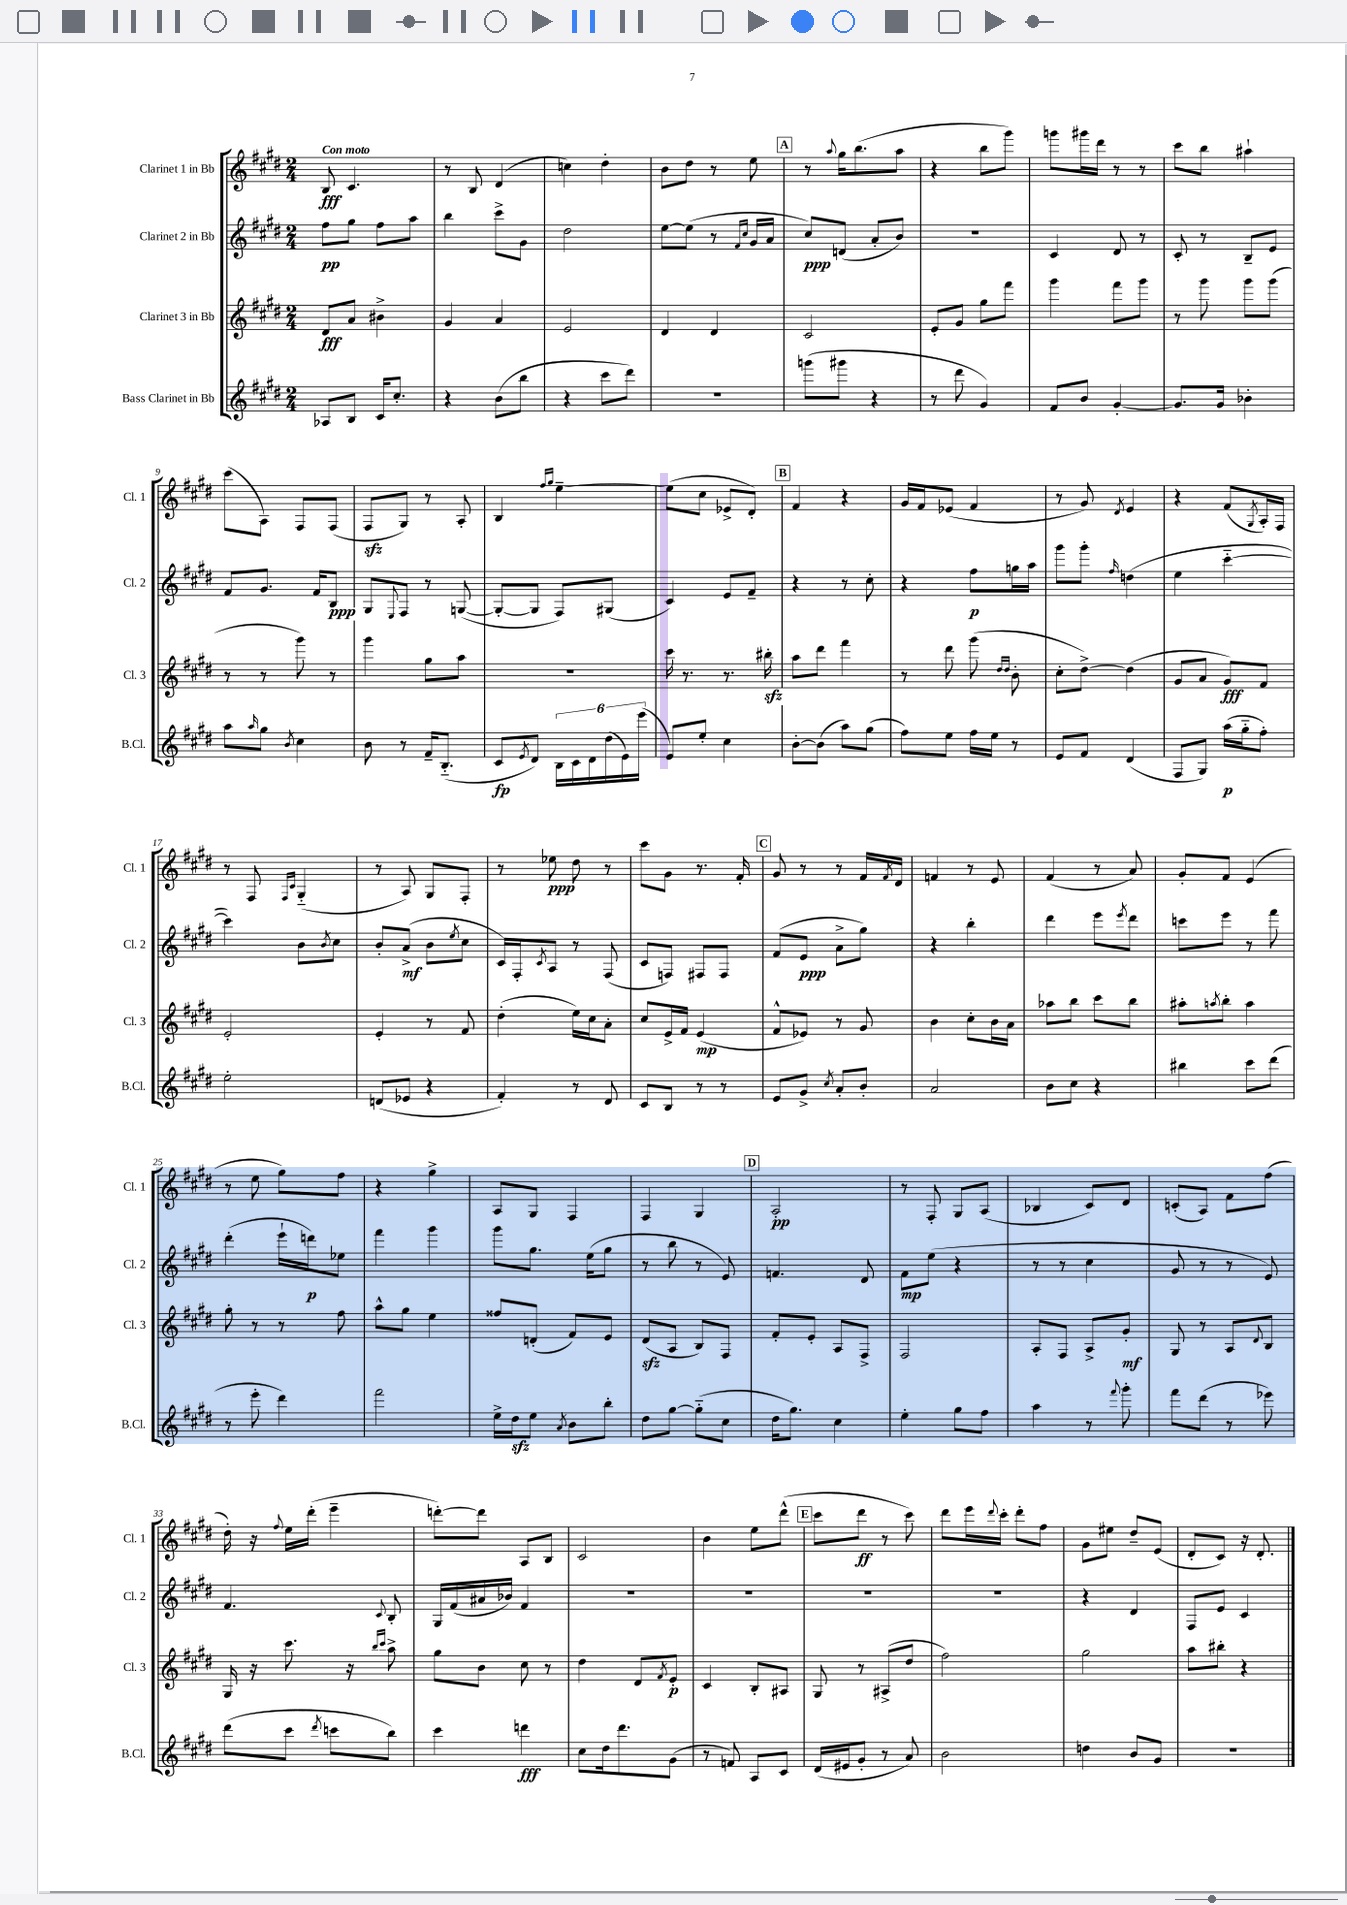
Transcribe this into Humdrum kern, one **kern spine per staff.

**kern	**kern	**kern	**kern
*staff4	*staff3	*staff2	*staff1
*clefG2	*clefG2	*clefG2	*clefG2
*k[f#c#g#d#]	*k[f#c#g#d#]	*k[f#c#g#d#]	*k[f#c#g#d#]
*M2/4	*M2/4	*M2/4	*M2/4
8A-/L	8d#/L	8ff#\L	8B/
8B/J	8a/J	8gg#\J	4.c#/
16c#/LK	4b#^\	8ff#\L	.
8.cc#'/J	.	.	.
.	.	8aa\J	.
=	=	=	=
4r	4g#/	4bb\	8r
.	.	.	8B/
(8b\L	4a/	8ccc#^\L	(4d#/
8bb\J	.	8g#\J	.
=	=	=	=
4r	2e/	2dd#\	4cc\)
8ccc#\L	.	.	4dd#'\
8ddd#\J)	.	.	.
=	=	=	=
2r	4d#/	[8ee\L	8b\L
.	.	(8ee\]J	8dd#\J
.	4d#/	8r	8r
.	.	16qqf#/LL	.
.	.	16qqcc#/JJ	.
.	.	16g#/LL	8ee\
.	.	16a/JJ	.
=	=	=	=
(8ggg\L	2c#/	8cc#/L)	8r
.	.	.	8qqaa/
8ggg#\J	.	(8d/J	16gg#\LK
.	.	.	(8.bb\
4r	.	8a'/L	.
.	.	8b/J)	8aa\J
=	=	=	=
8r	8e'/L	2r	4r
8ddd#\	8g#/J	.	.
4g#/)	8gg#\L	.	8bb\L
.	8fff#\J	.	8ggg#\J)
=	=	=	=
8f#/L	4ggg#\	4c#/	8ggg\L
8b/J	.	.	16ggg#\L
.	.	.	16ddd#\JJ
[4g#'/	8fff#\L	8d#/	8r
.	8ggg#\J	8r	8r
=	=	=	=
8.g#/]L	8r	8c#'/	8ccc#\L
.	8ggg#\	8r	8bb\J
16g#/Jk	.	.	.
4b-'\	8ggg#\L	8B~/L	4aa#`\
.	(8ggg#\J	8e/J	.
=	=	=	=
8aa\L	8r	8f#/L	(8ccc#\L
16qqaa/	.	.	.
8gg#\J	8r	8.g#/J	8A\J)
8qb/	.	.	.
4cc#\	8ggg#\)	.	8F#/L
.	.	16f#/LK	.
.	8r	8B/J	(8F#/J
=	=	=	=
8b\	4ggg#\	8G#/L	8F#/L
.	.	8qqE/	.
8r	.	8F#/J	8G#/J)
16f#~/LK	8gg#\L	8r	8r
(8.B'~/J	.	.	.
.	8aa\J	([8G/	8A'/
=	=	=	=
8c#/L	2r	8G'/_L	4B/
8qe/	.	.	.
8d#/J)	.	8G/]J	.
.	.	.	16qqff#/LL
.	.	.	16qqgg#/JJ
24B\LL	.	8F#/L)	[4ee~\
24c#\	.	.	.
24d#\	.	.	.
(24dd#\	.	(8G#/J	.
24e\)	.	.	.
(24eee\JJ	.	.	.
=	=	=	=
8e/L)	16ccc#\	4c#/)	(8ee\]L
.	8.r	.	.
8ee'/J	.	.	8cc#\J
4cc#\	8.r	8e/L	8e-^/L
.	.	8f#~/J	8d#'/J)
.	16bb#'\	.	.
=	=	=	=
[8b'\L	8aa\L	4r	4f#/
(8b\]J	8ddd#\J	.	.
8aa\L)	4fff#\	8r	4r
(8gg#\J	.	8cc#'\	.
=	=	=	=
8ff#\L)	8r	4r	16g#/LL
.	.	.	16f#/J
8ee\J	8ddd#\	.	(8e-/J
16ff#\LL	(8ggg#\	8ff#\L	4f#/
16ee\JJ	.	.	.
.	16qqdd#/LL	.	.
.	16qqdd#/JJ	.	.
8r	8b'\	16gg\L	.
.	.	16aa\JJ	.
=	=	=	=
8e/L	8cc#'\L	8ggg#\L	8r
8f#/J	[8dd#^\J)	8ggg#'\J	8g#/)
.	.	16qqff#/	8qd#/
(4d#/	(4dd#\]	(4dd\	4e/
=	=	=	=
8F#/L	8g#/L	4ee\	4r
8G#/J)	8a/J	.	.
(16aa\LL	8g#/L)	[4ccc#'~\	(8f#/L
16gg#'~\J	.	.	.
.	.	.	8qG#/
8ff#'\J)	8f#/J	.	16A'/L)
.	.	.	16F#/JJ
=	=	=	=
2ee'\	2e'/	4ccc#\])	8r
.	.	.	8F#/
.	.	.	16qqF#/LL
.	.	.	16qqc#/JJ
.	.	8b\L	(4G#'~/
.	.	8qb/	.
.	.	8cc#\J	.
=	=	=	=
(8d/L	4e'/	8b'/L	8r
8e-/J	.	(8a^/J	8A/)
4r	8r	8b\L	8G#/L
.	.	8qee/	.
.	8f#/	8cc#\J	8F#'/J
=	=	=	=
4f#'/)	(4dd#'\	16c#/LL)	8r
.	.	16F#'/J	.
.	.	8qc#/	.
.	.	8A/J	8ee-\
8r	16ee\LL)	8r	8dd#\
.	16cc#\J	.	.
8d#/	8a'\J	(8F#/	8r
=	=	=	=
8c#/L	8cc#/L	8c#/L	8ccc#\L
8B/J	16e^/L	8F/J)	8g#\J
.	16f#/JJ	.	.
8r	(4e/	8F#/L	8.r
8r	.	8F#/J	.
.	.	.	16f#'/
=	=	=	=
8e/L	8f#^^/L	(8f#/L	8g#/
8g#^/J	8e-/J)	8e/J	8r
8qcc#/	.	.	.
8a'/L	8r	8a^\L	8r
8b'/J	8g#/	8gg#\J)	16f#/LL
.	.	.	8qf#/
.	.	.	16d#/JJ
=	=	=	=
2a/	4b\	4r	4f/
.	8cc#'\L	4bb'\	8r
.	16b\L	.	8e/
.	16a\JJ	.	.
=	=	=	=
8b\L	8aa-\L	4ddd#\	(4f#/
8cc#\J	8bb\J	.	.
4r	8ccc#\L	8eee\L	8r
.	.	8qeee/	.
.	8bb\J	8ddd#\J	8a/)
=	=	=	=
4bb#\	8aa#'\L	8ccc\L	8g#'/L
.	8qaa/	.	.
.	8bb'\J	8eee\J	8f#/J
8ccc#\L	4aa\	8r	(4e/
(8ddd#\J	.	8fff#\	.
=	=	=	=
8r	8gg#'\	(4ddd#'\	8r
8eee'\	8r	.	8ee\
4ddd#\)	8r	16eee`\LL	8gg#\L)
.	.	16ddd\J)	.
.	8ff#\	8ee-\J	8ff#\J
=	=	=	=
2fff#\	8aa^^\L	4fff#\	4r
.	8gg#\J	.	.
.	4ee\	4ggg#\	4gg#^\
=	=	=	=
16ee^\LL	8ff##/L	8ggg#\L	8A/L
16dd#\J	.	.	.
8ee\J	(8d'/J	8.gg#\J	8G#/J
8qa/	.	.	.
8b\L	8f#/L)	.	4F#/
.	.	(16ee\LK	.
8bb'\J	8e/J	8gg#\J	.
=	=	=	=
8dd#\L	(8d#/L	8r	4F#/
[8gg#\J	8A/J	8bb\	.
(8gg#'~\]L	8B/L)	8r	4G#/
8cc#\J	8F#/J	8e/)	.
=	=	=	=
16dd#\LK	8f#'/L	4.f/	2A'/
8.gg#\J)	.	.	.
.	8e'/J	.	.
4cc#\	8A/L	.	.
.	8F#^/J	8d#/	.
=	=	=	=
4ee'\	2F#/	8f#\L	8r
.	.	(8ee\J	8F#'/
8gg#\L	.	4r	8G#/L
8ff#\J	.	.	(8A/J
=	=	=	=
4aa\	8A'/L	8r	4B-/
.	8F#/J	8r	.
8r	8A^/L	4cc#\	8c#/L)
8qqfff#/	.	.	.
8ggg#'\	8g#'/J	.	8d#/J
=	=	=	=
8fff#\L	8G#/	8g#/	(8c'/L
(8ddd#\J	8r	8r	8A/J)
8r	8A/L	8r	8f#\L
.	8qqd#/	.	.
8eee-\)	8B/J	8e/)	(8ff#\J
=	=	=	=
(8ddd#\L	16G#/	4.f#/	16dd#'\)
.	16r	.	16r
.	.	.	8qqff#/
8ccc#\J	8.ccc#\	.	16ee\LL
.	.	.	(16ddd#'\JJ
8qddd#/	.	.	.
8ccc\L	.	.	4eee~\
.	16r	.	.
.	16qqbb/LL	.	.
.	16qqccc#/JJ	8qqc#/	.
8bb\J)	8aa^\	8B'/	.
=	=	=	=
4ccc#\	8gg#\L	16G#/LL	[8ddd'\L)
.	.	(16f#/	.
.	8b\J	16a#/	8ddd\]J
.	.	16b-/JJ)	.
4ddd\	8cc#\	4f#/	8A/L
.	8r	.	8B/J
=	=	=	=
8cc#\L	4dd#\	2r	2c#/
16dd#\k	.	.	.
8.ddd#\	.	.	.
.	8d#/L	.	.
.	8qf#/	.	.
(8g#\J	8e'/J	.	.
=	=	=	=
8r	4c#/	2r	4b\
8f/)	.	.	.
8A/L	8B'/L	.	8ee\L
8c#/J	8A#/J	.	(8ddd#^^\J
=	=	=	=
(16d#/LL	8G#/	2r	8ccc#\L
16e#/J	.	.	.
8g#'/J	8r	.	8ddd#\J
8r	(8A#^/L	.	8r
8a/)	8dd#/J	.	8ccc#\)
=	=	=	=
2b\	2ff#\)	2r	8ddd#\L
.	.	.	16eee\L
.	.	.	8qqddd#/
.	.	.	16ccc#'\JJ
.	.	.	8ddd#'\L
.	.	.	8ff#\J
=	=	=	=
4dd\	2gg#\	4r	8g#\L
.	.	.	8ee#\J
8b/L	.	4d#/	8dd#~/L
8g#/J	.	.	(8e/J
=	=	=	=
2r	8aa\L	8F#/L	8d#'/L
.	8bb#'\J	8e/J	8c#/J)
.	4r	4c#/	16r
.	.	.	8.d#'/
==	==	==	==
*-	*-	*-	*-
